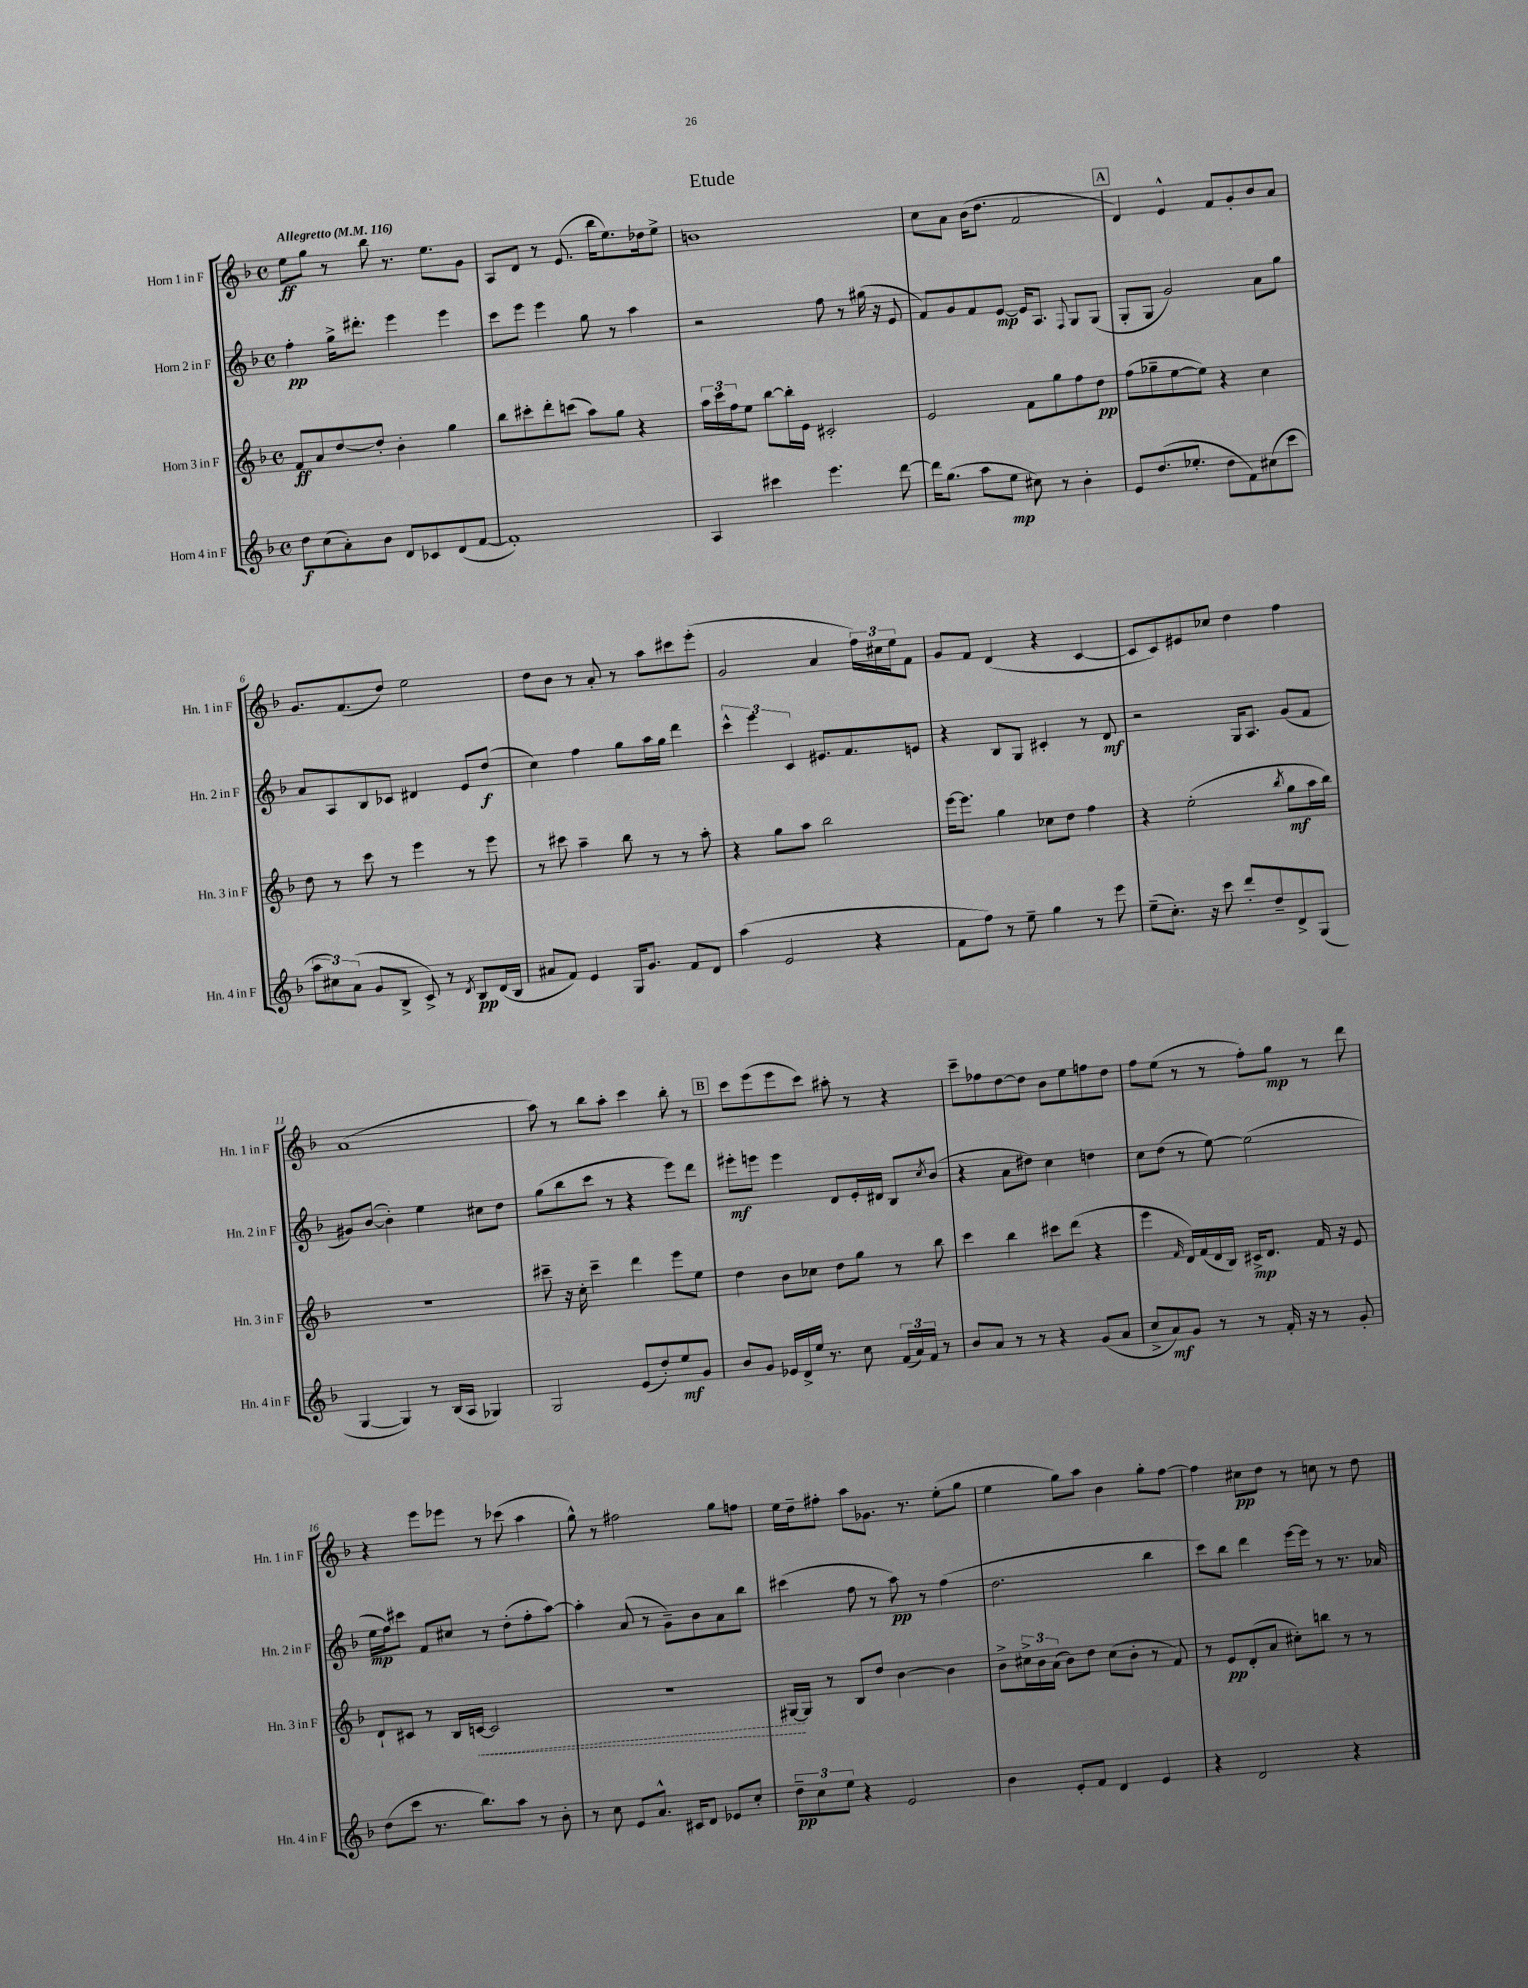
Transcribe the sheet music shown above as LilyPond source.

\header { title = "Etude" }
<<
\new StaffGroup <<
\new Staff = "s0" \with { instrumentName = "Horn 1 in F" shortInstrumentName = "Hn. 1 in F" } {
    \clef treble \key f \major \defaultTimeSignature \time 4/4 \tempo "Allegretto" 4 = 116
    e''8\ff g''8 r8 bes''8 r8. e''8. g'8 |
    a8 d'8 r8 e'8.( bes''16 e''8.) des''16 e''8-> |
    b'1 |
    c''8 a'8 bes'16( d''8. f'2 |
    \mark \markup { \box "A" } d'4) e'4-^ f'8 g'8-. bes'8 a'8 |
    g'8. f'8.( d''8) e''2 |
    d''8 bes'8 r8 a'8-. r8 a''8 cis'''8 e'''8-.( |
    g'2 a'4 \tuplet 3/2 { f''16) cis''16 e''16 } f'8 |
    g'8 f'8 d'4( r4 c'4~ |
    c'8 c'8) eis'8 ces''8 d''4 f''4 |
    a'1( |
    a''8) r8 bes''8 a''8-. c'''4 bes''8-. r8 |
    \mark \markup { \box "B" } c'''8 e'''8( e'''8 c'''8) ais''8-. r8 r4 |
    c'''8-- fes''8 d''8~ d''8 bes'8 e''8 f''8 d''8 |
    f''8 e''8( r8 r8 f''8-.) g''8\mp r8 d'''8 |
    r4 e'''8 ees'''8 r8 ces'''8( a''4 |
    g''8-^) r8 fis''2 g''8 f''8 |
    e''16 d''16-- fis''8-. a''8 ges'8. r8. e''8-.( g''8 |
    e''4 g''8) a''8 bes'4 g''8-. f''8~ |
    f''4 cis''8\pp d''8 r8 c''8 r8 d''8 \bar "|." |
}
\new Staff = "s1" \with { instrumentName = "Horn 2 in F" shortInstrumentName = "Hn. 2 in F" } {
    \clef treble \key f \major \defaultTimeSignature \time 4/4
    f''4-.\pp g''16-> dis'''8.-. e'''4 e'''4 |
    c'''8 e'''8 e'''4 g''8 r8 a''4 |
    r2 f''8 r8 gis''16( r16 e'8 |
    f'8) g'8 f'8 e'8~\mp e'16 a8. \appoggiatura { f8 } g8 g8( |
    \mark \markup { \box "A" } g8-. g8 g'2) a'8 g''8 |
    a'8 a8 bes8 ces'8 dis'4 e'8 d''8\f( |
    c''4) f''4 g''8 a''16 g''16 d'''4 |
    \tuplet 3/2 { c'''4-^ e'''4 c'4 } eis'8. f'8. e'8 |
    r4 bes8 g8 cis'4-. r8 d'8\mf |
    r2 g16 a8. g'8( f'8 |
    gis'8) bes'8~( bes'4-.) e''4 cis''8 d''8 |
    g''8( bes''8 c'''8 r8 r4 e'''8) d'''8 |
    \mark \markup { \box "B" } eis'''8-.\mf e'''8 e'''4 d'8 e'16-. dis'16 bes8 \acciaccatura { c''8 } bes'8( |
    r4 a'8 dis''8) c''4 d''4 |
    c''8 d''8( r8 e''8~) e''2( |
    e''16\mp f''16) cis'''8 f'8 cis''8 r8 d''8-.( f''8-. a''8~) |
    a''4-. a'8( r8 g'8--) bes'8 a'8 bes''8 |
    cis'''4( f''8 r8 a''8\pp) r8 f''4( |
    d''2. bes''4 |
    c'''8) bes''8 d'''4 e'''16~ e'''16 r8 r8. aes'16 \bar "|." |
}
\new Staff = "s2" \with { instrumentName = "Horn 3 in F" shortInstrumentName = "Hn. 3 in F" } {
    \clef treble \key f \major \defaultTimeSignature \time 4/4
    f'8\ff a'8 d''8~ d''8-. bes'4-. g''4 |
    bes''8 cis'''8-. d'''8-. c'''8( a''8) g''8 r4 |
    \tuplet 3/2 { a''16 c'''16 f''16 } e''8 bes''8~ bes''16-. e'16 cis'2-. |
    e'2 f'8 g''8 f''8 d''8\pp |
    \mark \markup { \box "A" } f''8( ges''8-- e''8~ e''8) r4 c''4 |
    d''8 r8 c'''8 r8 e'''4 r8 e'''8 |
    r8 cis'''8 a''4-- bes''8 r8 r8 a''8-. |
    r4 g''8 a''8 bes''2 |
    e'''16~ e'''8. g''4 ces''8 d''8 f''4 |
    r4 e''2-.( \acciaccatura { bes''8 } g''8\mf a''16 bes''16) |
    R1 |
    cis'''8-- r16 c''16-. cis'''4-- d'''4 e'''8 e''8 |
    \mark \markup { \box "B" } d''4 bes'8 ces''8 d''8 g''8 r8 bes''8 |
    c'''4 bes''4 cis'''8 d'''8( r4 |
    e'''4 \grace { f'16 } d'16) f'16( d'16 bes16) cis'16->\mp d'8. f'16 r16 e'8 |
    d'8-! cis'8 r8 bes16 \once \override Hairpin.style = #'dashed-line c'16~\< c'2 |
    R1 |
    gis16~\! gis16 r8 bes8 d''8 bes'4~ bes'4 |
    bes'8-> \tuplet 3/2 { cis''16-> bes'16 a'16( } bes'8) d''8 cis''8( bes'8-. r8 f'8) |
    r8 e'8\pp d'8-.( a'8 cis''8-.) b''8 r8 r8 \bar "|." |
}
\new Staff = "s3" \with { instrumentName = "Horn 4 in F" shortInstrumentName = "Hn. 4 in F" } {
    \clef treble \key f \major \defaultTimeSignature \time 4/4
    d''8\f c''8( a'8-.) bes'8 d'8 ces'8 d'8( f'8~ |
    f'1-.) |
    a4 cis'''4 e'''4. d'''8~ |
    d'''16 g''8.( a''8 e''8\mp cis''8) r8 bes'4-. |
    \mark \markup { \box "A" } e'8 d''8.( ees''8.-. d''8 f'8) cis''8( c'''8 |
    \tuplet 3/2 { a''8 cis''8) a'8( } g'8 bes8-> c'8->) r8 \acciaccatura { d'8 } bes8\pp d'16( bes16 |
    ais'8 f'8) e'4 g16 g'8. f'8 d'8 |
    a''4( e'2 r4 |
    f'8 f''8) r8 e''8-- g''4 r8 e'''8 |
    e''8--( c''8.-.) r16 c'''8 d'''8-. d''8-- d'8-> g8( |
    g4~ g4) r8 bes16( a16 ges4) |
    g2 e'8( d''8-.) e''8\mf g'8 |
    \mark \markup { \box "B" } bes'8 g'8 ees'16 d'16-> e''16 r8. c''8 \tuplet 3/2 { f'16( a'16) f'16 } r8 |
    bes'8 a'8 r8 r8 r4 g'8( a'8 |
    c''8-> a'8\mf) g'8 r8 r8 f'16-. r16 r8 g'8-. |
    d''8( c'''8 r8. bes''8.) a''8 r8 bes'8-. |
    r8 c''8 e'8 a'8.-^ cis'16 d'8 ees'8 c''8-. |
    \tuplet 3/2 { d''8--\pp c''8 e''8 } r4 e'2 |
    bes'4 e'8-. f'8 d'4 e'4 |
    r4 d'2 r4 \bar "|." |
}
>>
>>
